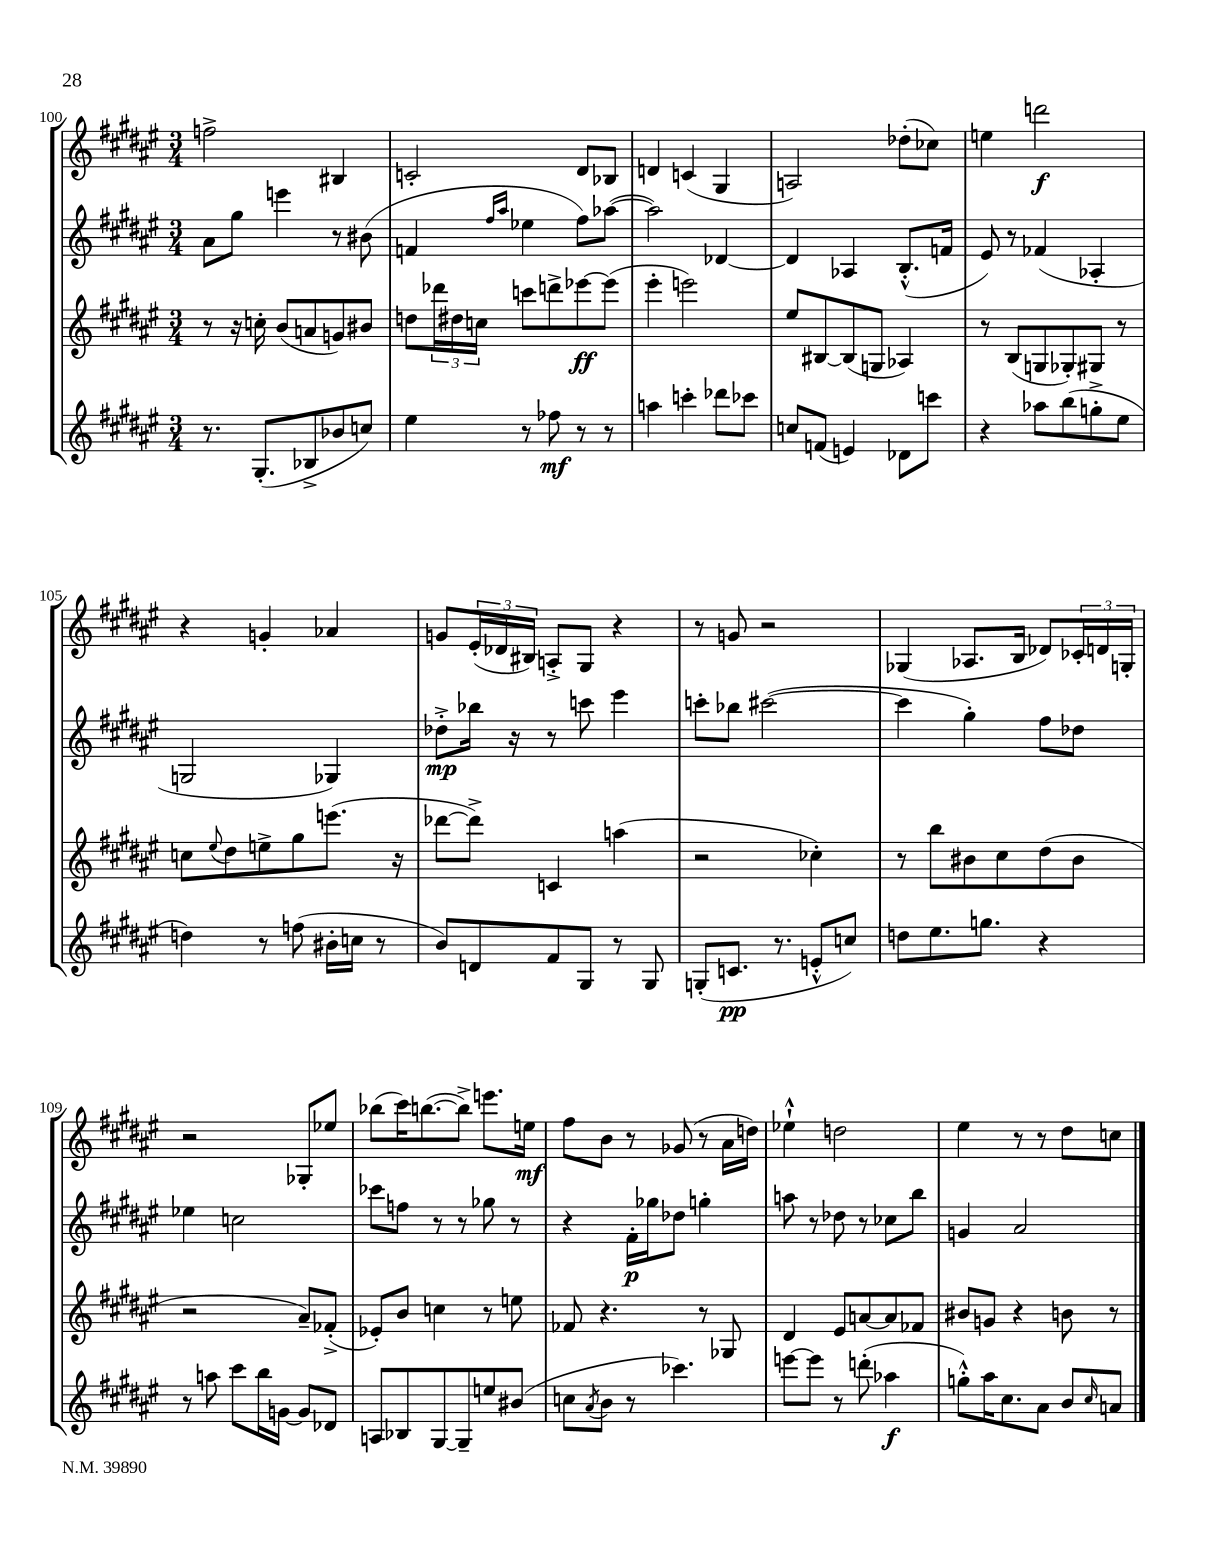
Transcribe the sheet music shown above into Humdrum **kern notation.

**kern	**dynam	**kern	**dynam	**kern	**dynam	**kern	**dynam
*part4	*part4	*part3	*part3	*part2	*part2	*part1	*part1
*staff4	*staff4	*staff3	*staff3	*staff2	*staff2	*staff1	*staff1
*clefG2	*	*clefG2	*	*clefG2	*	*clefG2	*
*k[f#c#g#d#a#e#]	*	*k[f#c#g#d#a#e#]	*	*k[f#c#g#d#a#e#]	*	*k[f#c#g#d#a#e#]	*
*M3/4	*	*M3/4	*	*M3/4	*	*M3/4	*
=100	=100	=100	=100	=100	=100	=100	=100
8.r	.	8r	.	8a#\L	.	2ffn^\	.
.	.	16r	.	8gg#\J	.	.	.
(8.G#'/L	.	16ccn'\	.	.	.	.	.
.	.	(8b/L	.	4eeen\	.	.	.
8B-X^/	.	8an/	.	.	.	.	.
8b-X/	.	8gn/)	.	8r	.	4B#X/	.
8ccn/J)	.	8b#X/J	.	(8b#X\	.	.	.
=101	=101	=101	=101	=101	=101	=101	=101
4ee#\	.	8ddn\L	.	4fn/	.	2cn'/	.
.	.	24ddd-X\L	.	.	.	.	.
.	.	24dd#X\	.	.	.	.	.
.	.	24ccn\JJ	.	.	.	.	.
.	.	.	.	16qqff#/LL	.	.	.
.	.	.	.	16qqaa#/JJ	.	.	.
8r	.	8cccn\L	.	4ee-X\	.	.	.
8ff-X\	mf	8dddn^\	.	.	.	.	.
8r	.	[8eee-X\	ff	8ff#\L)	.	8d#/L	.
8r	.	(8eee-\J]	.	([8aa-X\J	.	8B-X/J	.
=102	=102	=102	=102	=102	=102	=102	=102
4aan\	.	4eee#'\	.	2aa-\])	.	4dn/	.
4cccn'\	.	2eeen\)	.	.	.	(4cn/	.
8ddd-X\L	.	.	.	[4d-X/	.	4G#/	.
8ccc-X\J	.	.	.	.	.	.	.
=103	=103	=103	=103	=103	=103	=103	=103
8ccn/L	.	8ee#/L	.	4d-/]	.	2An/)	.
(8fn/J	.	[8B#X/	.	.	.	.	.
4en/)	.	(8B#/]	.	4A-X/	.	.	.
.	.	8Gn/J	.	.	.	.	.
8d-X\L	.	4A-X/)	.	(8.B'^^/L	.	(8dd-X'\L	.
8cccn\J	.	.	.	.	.	8cc-X\J)	.
.	.	.	.	16fn/Jk	.	.	.
=104	=104	=104	=104	=104	=104	=104	=104
4r	.	8r	.	8e#/)	.	4een\	.
.	.	(8B/L	.	8r	.	.	.
8aa-X\L	.	8Gn/	.	(4f-X/	.	2dddn\	f
(8bb\	.	8G-X'/)	.	.	.	.	.
8ggn'^\	.	8G#X/J	.	4A-X'/	.	.	.
8ee#\J	.	8r	.	.	.	.	.
!!LO:LB:g=z
=105	=105	=105	=105	=105	=105	=105	=105
4ddn\)	.	8ccn\L	.	2Gn/	.	4r	.
.	.	8qqee#/	.	.	.	.	.
.	.	8dd#\	.	.	.	.	.
8r	.	8een^\	.	.	.	4gn'/	.
(8ffn\	.	8gg#\	.	.	.	.	.
16b#X'\LL	.	(8.eeen\J	.	4G-X/)	.	4a-X/	.
16ccn\JJ	.	.	.	.	.	.	.
8r	.	.	.	.	.	.	.
.	.	16r	.	.	.	.	.
=106	=106	=106	=106	=106	=106	=106	=106
8b/L)	.	[8ddd-X\L	.	8dd-X'^\L	mp	8gn/L	.
8dn/	.	8ddd-^\J])	.	16bb-X\Jk	.	(24e#'/L	.
.	.	.	.	.	.	24d-X/	.
.	.	.	.	16r	.	.	.
.	.	.	.	.	.	24B#X/JJ)	.
8f#/	.	4cn/	.	8r	.	8An'^/L	.
8G#/J	.	.	.	8cccn\	.	8G#/J	.
8r	.	(4aan\	.	4eee#\	.	4r	.
8G#/	.	.	.	.	.	.	.
=107	=107	=107	=107	=107	=107	=107	=107
(8Gn'/L	.	2r	.	8cccn'\L	.	8r	.
8.cn/J	pp	.	.	8bb-X\J	.	8gn/	.
.	.	.	.	([2ccc#X\	.	2r	.
8.r	.	.	.	.	.	.	.
8en'^^/L	.	4cc-X'\)	.	.	.	.	.
8ccn/J)	.	.	.	.	.	.	.
=108	=108	=108	=108	=108	=108	=108	=108
8ddn\L	.	8r	.	4ccc#\]	.	(4G-X/	.
8.ee#\	.	8bb\L	.	.	.	.	.
.	.	8b#X\	.	4gg#'\)	.	8.A-X/L	.
8.ggn\J	.	.	.	.	.	.	.
.	.	8cc#\	.	.	.	.	.
.	.	.	.	.	.	16B/Jk	.
4r	.	(8dd#\	.	8ff#\L	.	8d-X/L)	.
.	.	8b#\J	.	8dd-X\J	.	24c-X'/L	.
.	.	.	.	.	.	24dn/	.
.	.	.	.	.	.	24Gn'/JJ	.
!!LO:LB:g=z
=109	=109	=109	=109	=109	=109	=109	=109
8r	.	2r	.	4ee-X\	.	2r	.
8aan\	.	.	.	.	.	.	.
8ccc#\L	.	.	.	2ccn\	.	.	.
16bb\L	.	.	.	.	.	.	.
[16gn\JJ	.	.	.	.	.	.	.
8g/L]	.	8a#~/L)	.	.	.	8G-X'/L	.
8d-X/J	.	(8f-X'^/J	.	.	.	8ee-X/J	.
=110	=110	=110	=110	=110	=110	=110	=110
8An/L	.	8e-X'/L)	.	8ccc-X\L	.	(8bb-X\L	.
8B-X/	.	8b/J	.	8ffn\J	.	16ccc#\K)	.
.	.	.	.	.	.	([8.bbn\	.
[8G#/	.	4ccn\	.	8r	.	.	.
8G#~/]	.	.	.	8r	.	8bb^\J])	.
8een/	.	8r	.	8gg-X\	.	8.eeen\L	.
(8b#X/J	.	8een\	.	8r	.	.	.
.	.	.	.	.	.	16een\Jk	mf
=111	=111	=111	=111	=111	=111	=111	=111
8ccn\L	.	8f-X/	.	4r	.	8ff#\L	.
8qa#/	.	.	.	.	.	.	.
8b\J	.	4.r	.	.	.	8b\J	.
8r	.	.	.	16f#'\LL	p	8r	.
.	.	.	.	16gg-X\J	.	.	.
4.ccc-X\)	.	.	.	8dd-X\J	.	(8g-X/	.
.	.	8r	.	4ggn'\	.	8r	.
.	.	8G-X/	.	.	.	16a#\LL	.
.	.	.	.	.	.	16ddn\JJ)	.
=112	=112	=112	=112	=112	=112	=112	=112
[8eeen\L	.	4d#/	.	8aan\	.	4ee-X`^^\	.
8eee\J]	.	.	.	8r	.	.	.
8r	.	8e#/L	.	8dd-X\	.	2ddn\	.
(8dddn'\	.	[8an/	.	8r	.	.	.
4aa-X\	f	8a/]	.	8cc-X\L	.	.	.
.	.	8f-X/J	.	8bb\J	.	.	.
=113	=113	=113	=113	=113	=113	=113	=113
8ggn'^^\L)	.	8b#X/L	.	4gn/	.	4ee#\	.
16aa#\K	.	8gn/J	.	.	.	.	.
8.cc#\	.	.	.	.	.	.	.
.	.	4r	.	2a#/	.	8r	.
8a#\J	.	.	.	.	.	8r	.
8b/L	.	8bn\	.	.	.	8dd#\L	.
16qqcc#/	.	.	.	.	.	.	.
8an/J	.	8r	.	.	.	8ccn\J	.
==	==	==	==	==	==	==	==
*-	*-	*-	*-	*-	*-	*-	*-
